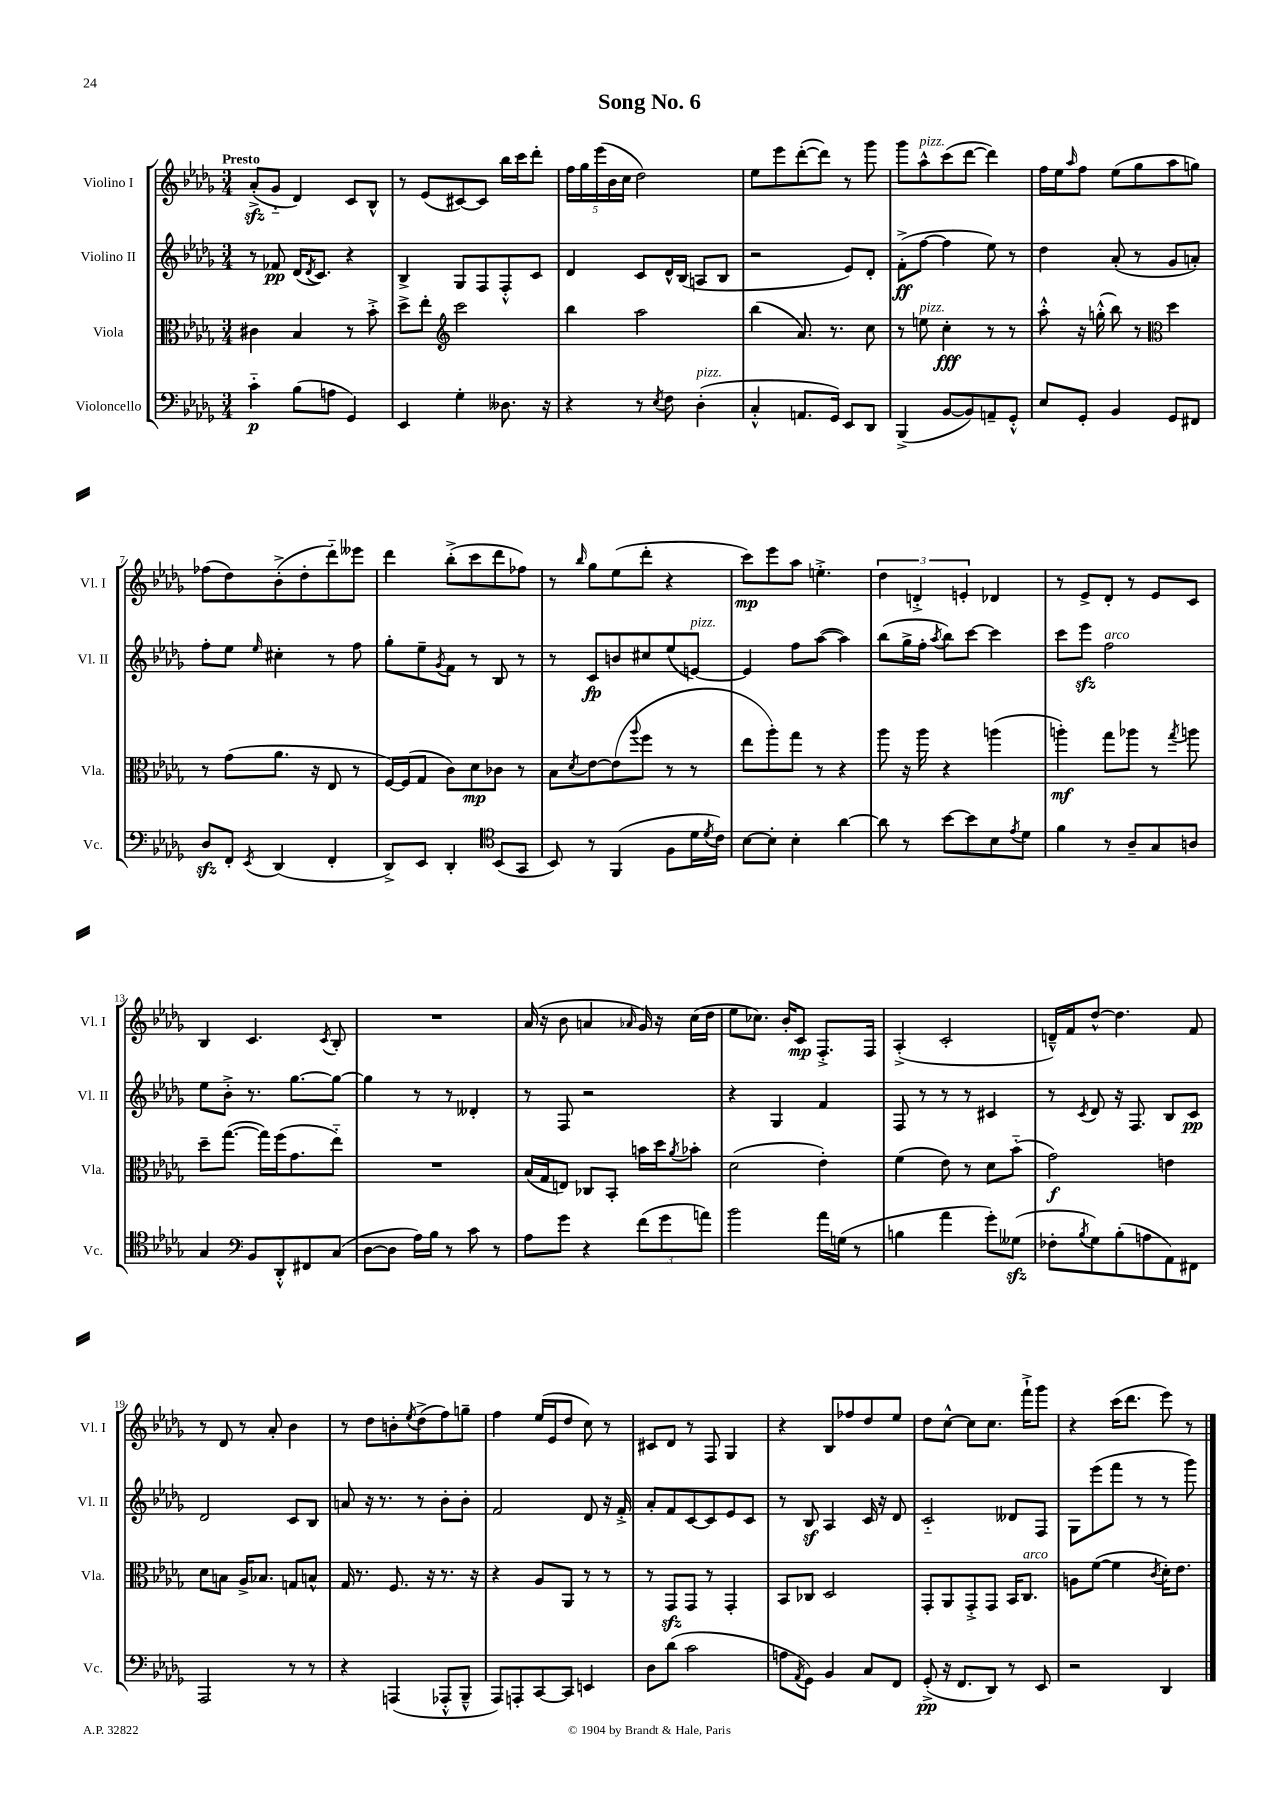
\header { title = "Song No. 6" }
<<
\new StaffGroup <<
\new Staff = "s0" \with { instrumentName = "Violino I" shortInstrumentName = "Vl. I" } {
    \clef treble \key des \major \numericTimeSignature \time 3/4 \tempo "Presto"
    aes'8-.->\sfz( ges'8-_ des'4) c'8 bes8-^ |
    r8 ees'8( cis'8~) cis'8 bes''16 c'''16 des'''8-. |
    \tuplet 5/4 { f''16 ges''16 ees'''16( bes'16 c''16 } des''2) |
    ees''8 ees'''8 des'''8~-.( des'''8) r8 ges'''8 |
    ges'''8 aes''8-^^\markup { \italic "pizz." } c'''8( des'''8~ des'''4) |
    f''16 ees''16 \grace { aes''16 } f''8 ees''8( ges''8 aes''8 g''8) |
    fes''8( des''8) bes'8-.->( des''8-. des'''8-_) eeses'''8 |
    des'''4 bes''8-.->( c'''8 des'''8 fes''8) |
    r8 \grace { bes''16 } ges''8 ees''8( des'''8-. r4 |
    c'''8\mp) ees'''8 aes''8 e''4.-.-> |
    \tuplet 3/2 { des''4 d'4-.-> e'4-. } des'4 |
    r8 ees'8-> des'8-. r8 ees'8 c'8 |
    bes4 c'4. \acciaccatura { c'8 } bes8-. |
    R2. |
    aes'16( r16 bes'8 a'4 \grace { aes'16 } ges'16) r16 c''16( des''16 |
    ees''8 ces''8.) bes'16-. c'8\mp f8.-.-> f16 |
    aes4-.->( c'2-. |
    d'16---^) f'16 des''8~-^ des''4. f'8 |
    r8 des'8 r8 aes'8-. bes'4 |
    r8 des''8 b'8-. \acciaccatura { ees''8 } des''8->( f''8) g''8-- |
    f''4 ees''16( ees'16 des''8 c''8) r8 |
    cis'8 des'8 r8 f8 ges4 |
    r4 bes8 fes''8 des''8 ees''8 |
    des''8 c''8~-^ c''8 c''8. f'''16-!-> ges'''8 |
    r4 c'''16( des'''8. ees'''8) r8 \bar "|." |
}
\new Staff = "s1" \with { instrumentName = "Violino II" shortInstrumentName = "Vl. II" } {
    \clef treble \key des \major \numericTimeSignature \time 3/4
    r8 fes'8\pp des'16( \acciaccatura { des'8 } c'8.) r4 |
    bes4-> ges8 f8 f8-.-^ c'8 |
    des'4 c'8 des'16-^ bes16( a8 bes8 |
    r2 ees'8) des'8-. |
    f'8-.->\ff( f''8~ f''4 ees''8) r8 |
    des''4 aes'8-.( r8 ges'8 a'8-.) |
    f''8-. ees''8 \grace { ees''16 } cis''4-. r8 f''8 |
    ges''8-. ees''8-- \acciaccatura { ges'8 } f'8 r8 bes8 r8 |
    r8 c'8\fp b'8 cis''8 ees''8( e'8~^\markup { \italic "pizz." }) |
    e'4 f''8 aes''8~( aes''4) |
    bes''8( ges''16-> f''16-. \acciaccatura { aes''8 } bes''8) c'''8~ c'''4 |
    c'''8 ees'''8\sfz f''2^\markup { \italic "arco" } |
    ees''8 bes'8-.-> r8. ges''8.~ ges''8~ |
    ges''4 r8 r8 deses'4-. |
    r8 f8 r2 |
    r4 ges4 f'4 |
    f8 r8 r8 r8 cis'4 |
    r8 \acciaccatura { c'8 } des'8 r16 f8. bes8 c'8\pp |
    des'2 c'8 bes8 |
    a'8 r16 r8. r8 bes'8-. bes'8-. |
    f'2 des'8 r16 f'16-.-> |
    aes'8-. f'8 c'8~ c'8 ees'8 c'8 |
    r8 bes8\sf aes4 c'16 r16 des'8 |
    c'2-_ deses'8 f8 |
    ges8 ees'''8( f'''8 r8 r8 ges'''8) \bar "|." |
}
\new Staff = "s2" \with { instrumentName = "Viola" shortInstrumentName = "Vla." } {
    \clef alto \key des \major \numericTimeSignature \time 3/4
    cis'4 bes4 r8 bes'8-.-> |
    des''8-> ees''8-. \clef treble c'''2 |
    bes''4 aes''2 |
    bes''4( aes'8.) r8. c''8 |
    r8 e''8^\markup { \italic "pizz." } c''4-.\fff r8 r8 |
    aes''8-.-^ r16 g''16-.-^( bes''8) r8 \clef alto des''4 |
    r8 ges'8( aes'8. r16 ees8 r8 |
    f16~) f16( ges8 c'8) des'8\mp ces'8 r8 |
    bes8 \acciaccatura { des'8 } ees'8~ ees'8( \appoggiatura { aes''8 } f''8 r8 r8 |
    ees''8 aes''8-.) ges''8 r8 r4 |
    aes''8 r16 aes''16 r4 a''4( |
    a''4-.\mf) ges''8 aes''8 r8 \acciaccatura { ges''8 } a''8 |
    des''8-- ges''8.~( ges''16) f''16( ges'8. ees''8-_) |
    R2. |
    bes16( ges16 e8) ces8 bes,8-. b'16 des''16 \acciaccatura { aes'8 } bes'8-. |
    des'2( ees'4-.) |
    f'4( ees'8) r8 des'8 bes'8-_( |
    ges'2\f) e'4 |
    des'8 b8 aes16-> bes8. g8 b8-^ |
    ges16 r8. f8. r16 r8. r16 |
    r4 aes8 aes,8 r8 r8 |
    r8 ges,8\sfz ges,8 r8 ges,4-. |
    bes,8 ces8 des2 |
    ges,8-. aes,8 ges,8-.-> ges,8 bes,16 c8.^\markup { \italic "arco" } |
    a8 f'8~( f'4 \acciaccatura { c'8 } des'16-.) ees'8. \bar "|." |
}
\new Staff = "s3" \with { instrumentName = "Violoncello" shortInstrumentName = "Vc." } {
    \clef bass \key des \major \numericTimeSignature \time 3/4
    c'4-_\p bes8( a8 ges,4) |
    ees,4 ges4-. deses8. r16 |
    r4 r8 \acciaccatura { ees8 } f8 des4-.^\markup { \italic "pizz." }( |
    c4-.-^ a,8. ges,16) ees,8 des,8 |
    bes,,4->( bes,8~ bes,8) a,8-- ges,8-.-^ |
    ees8 ges,8-. bes,4 ges,8 fis,8 |
    des8\sfz f,8-. \acciaccatura { ees,8 } des,4( f,4-. |
    des,8->) ees,8 des,4-. \clef tenor bes,8( ges,8 |
    bes,8) r8 f,4( f8 des'16 \acciaccatura { des'8 } c'16) |
    bes8~ bes8-. bes4-. aes'4~ |
    aes'8 r8 bes'8~ bes'8 bes8 \acciaccatura { ees'8 } des'8 |
    f'4 r8 aes8-- ges8 a8 |
    ges4 \clef bass bes,8 des,8-.-^ fis,8 c8( |
    des8~ des8 aes16) bes16 r8 c'8 r8 |
    aes8 ges'8 r4 \tuplet 3/2 { f'8( ges'8 a'8) } |
    bes'2 aes'16 g16( r8 |
    b4 aes'4 ges'8-.) geses8\sfz( |
    fes8-. \acciaccatura { bes8 } ges8) bes8-.( a8 aes,8) fis,8 |
    aes,,2 r8 r8 |
    r4 a,,4( aes,,8-.-^ bes,,8---^ |
    aes,,8) a,,8-. c,8~ c,8 e,4 |
    des8 des'8( c'2 |
    a8 \acciaccatura { aes,8 } ges,8) bes,4 c8 f,8 |
    ges,8-.->\pp( r16 f,8. des,8) r8 ees,8 |
    r2 des,4 \bar "|." |
}
>>
>>
